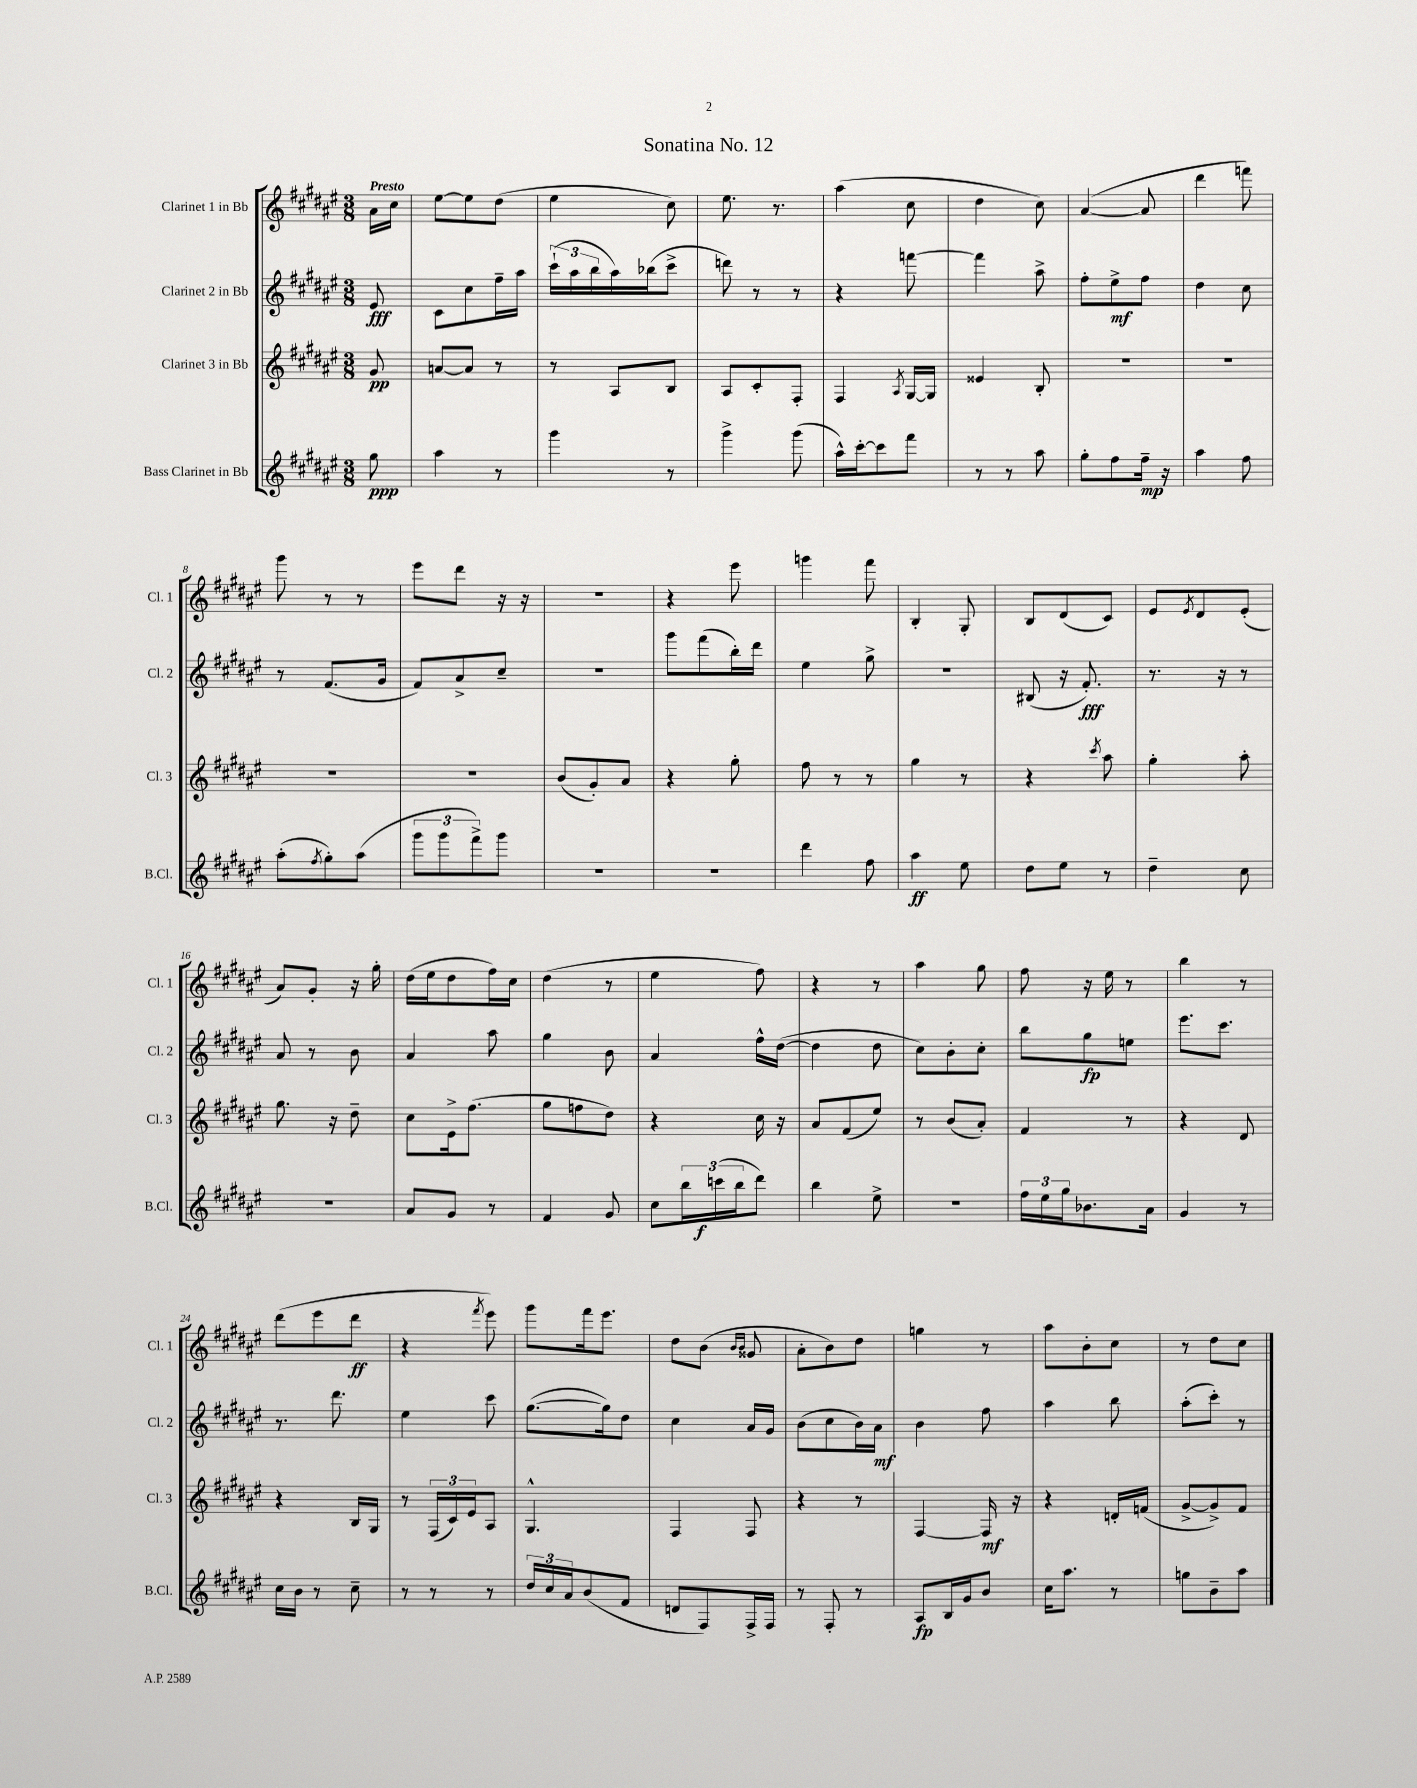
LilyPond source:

\header { title = "Sonatina No. 12" }
<<
\new StaffGroup <<
\new Staff = "s0" \with { instrumentName = "Clarinet 1 in Bb" shortInstrumentName = "Cl. 1" } {
    \clef treble \key fis \major \numericTimeSignature \time 3/8 \partial 8 \tempo "Presto"
    ais'16 cis''16 |
    eis''8~ eis''8 dis''8( |
    eis''4 cis''8) |
    eis''8. r8. |
    ais''4( cis''8 |
    dis''4 cis''8) |
    ais'4~( ais'8 |
    dis'''4 f'''8) |
    gis'''8 r8 r8 |
    eis'''8 dis'''8 r16 r16 |
    R4. |
    r4 eis'''8 |
    g'''4 fis'''8 |
    b4-. gis8-. |
    b8 dis'8( cis'8) |
    eis'8 \acciaccatura { eis'8 } dis'8 eis'8-.( |
    ais'8) gis'8-. r16 gis''16-. |
    dis''16( eis''16 dis''8 fis''16) cis''16 |
    dis''4( r8 |
    eis''4 fis''8) |
    r4 r8 |
    ais''4 gis''8 |
    fis''8 r16 eis''16 r8 |
    b''4 r8 |
    dis'''8( eis'''8 dis'''8\ff |
    r4 \acciaccatura { fis'''8 } eis'''8) |
    gis'''8 fis'''16 eis'''8. |
    dis''8 b'8( \grace { b'16 b'16 } gisis'8 |
    ais'8-. b'8) dis''8 |
    g''4 r8 |
    ais''8 b'8-. cis''8 |
    r8 dis''8 cis''8 \bar "|." |
}
\new Staff = "s1" \with { instrumentName = "Clarinet 2 in Bb" shortInstrumentName = "Cl. 2" } {
    \clef treble \key fis \major \numericTimeSignature \time 3/8 \partial 8
    eis'8\fff |
    cis'8 cis''8 fis''16-- ais''16 |
    \tuplet 3/2 { cis'''16-!( ais''16 b''16 } ais''16) bes''16( cis'''8-> |
    d'''8) r8 r8 |
    r4 f'''8~ |
    f'''4 ais''8-> |
    fis''8-. eis''8->\mf fis''8 |
    dis''4 cis''8 |
    r8 fis'8.( gis'16 |
    fis'8) ais'8-> cis''8-- |
    R4. |
    gis'''8 fis'''8( b''16-.) dis'''16 |
    eis''4 gis''8-> |
    R4. |
    bis8( r16 fis'8.-.\fff) |
    r8. r16 r8 |
    ais'8 r8 b'8 |
    ais'4 ais''8 |
    gis''4 b'8 |
    ais'4 fis''16-^ dis''16~( |
    dis''4 dis''8 |
    cis''8) b'8-. cis''8-. |
    b''8 gis''8\fp e''8 |
    eis'''8. cis'''8. |
    r8. dis'''8. |
    eis''4 cis'''8 |
    gis''8.~( gis''16) dis''8 |
    cis''4 ais'16 gis'16 |
    b'8( cis''8 b'16) ais'16\mf |
    b'4 fis''8 |
    ais''4 b''8 |
    ais''8-.( cis'''8-.) r8 \bar "|." |
}
\new Staff = "s2" \with { instrumentName = "Clarinet 3 in Bb" shortInstrumentName = "Cl. 3" } {
    \clef treble \key fis \major \numericTimeSignature \time 3/8 \partial 8
    gis'8\pp |
    a'8~ a'8 r8 |
    r8 ais8 b8 |
    ais8 cis'8-. fis8-. |
    fis4 \acciaccatura { ais8 } gis16~ gis16 |
    eisis'4 b8-. |
    R4. |
    R4. |
    R4. |
    R4. |
    b'8( gis'8-.) ais'8 |
    r4 gis''8-. |
    fis''8 r8 r8 |
    gis''4 r8 |
    r4 \acciaccatura { cis'''8 } ais''8 |
    gis''4-. ais''8-. |
    gis''8. r16 dis''8-- |
    cis''8 eis'16-> fis''8.( |
    gis''8 f''8 dis''8) |
    r4 cis''16 r16 |
    ais'8 fis'8( eis''8) |
    r8 b'8( ais'8-.) |
    fis'4 r8 |
    r4 dis'8 |
    r4 b16 gis16 |
    r8 \tuplet 3/2 { fis16( cis'16) eis'16 } ais8 |
    gis4.-^ |
    fis4 fis8 |
    r4 r8 |
    fis4~ fis16\mf r16 |
    r4 d'16-. f'16( |
    gis'8~-> gis'8->) fis'8 \bar "|." |
}
\new Staff = "s3" \with { instrumentName = "Bass Clarinet in Bb" shortInstrumentName = "B.Cl." } {
    \clef treble \key fis \major \numericTimeSignature \time 3/8 \partial 8
    gis''8\ppp |
    ais''4 r8 |
    gis'''4 r8 |
    gis'''4-> gis'''8( |
    ais''16-^) cis'''16~-. cis'''8 fis'''8 |
    r8 r8 ais''8 |
    gis''8-. fis''8 fis''16--\mp r16 |
    ais''4 fis''8 |
    ais''8-.( \acciaccatura { fis''8 } gis''8-.) ais''8( |
    \tuplet 3/2 { gis'''8 gis'''8 fis'''8->) } gis'''8 |
    R4. |
    R4. |
    dis'''4 fis''8 |
    ais''4\ff eis''8 |
    dis''8 eis''8 r8 |
    dis''4-- cis''8 |
    R4. |
    ais'8 gis'8 r8 |
    fis'4 gis'8 |
    cis''8 \tuplet 3/2 { b''16 c'''16\f( b''16 } dis'''8) |
    b''4 eis''8-> |
    R4. |
    \tuplet 3/2 { fis''16 eis''16 gis''16 } bes'8. ais'16 |
    gis'4 r8 |
    cis''16 b'16 r8 cis''8-- |
    r8 r8 r8 |
    \tuplet 3/2 { dis''16 cis''16 ais'16 } b'8( fis'8 |
    d'8 fis8) fis16-> fis16 |
    r8 fis8-. r8 |
    ais8\fp b16 gis'16 b'8 |
    cis''16 ais''8. r8 |
    g''8 b'8-- ais''8 \bar "|." |
}
>>
>>
